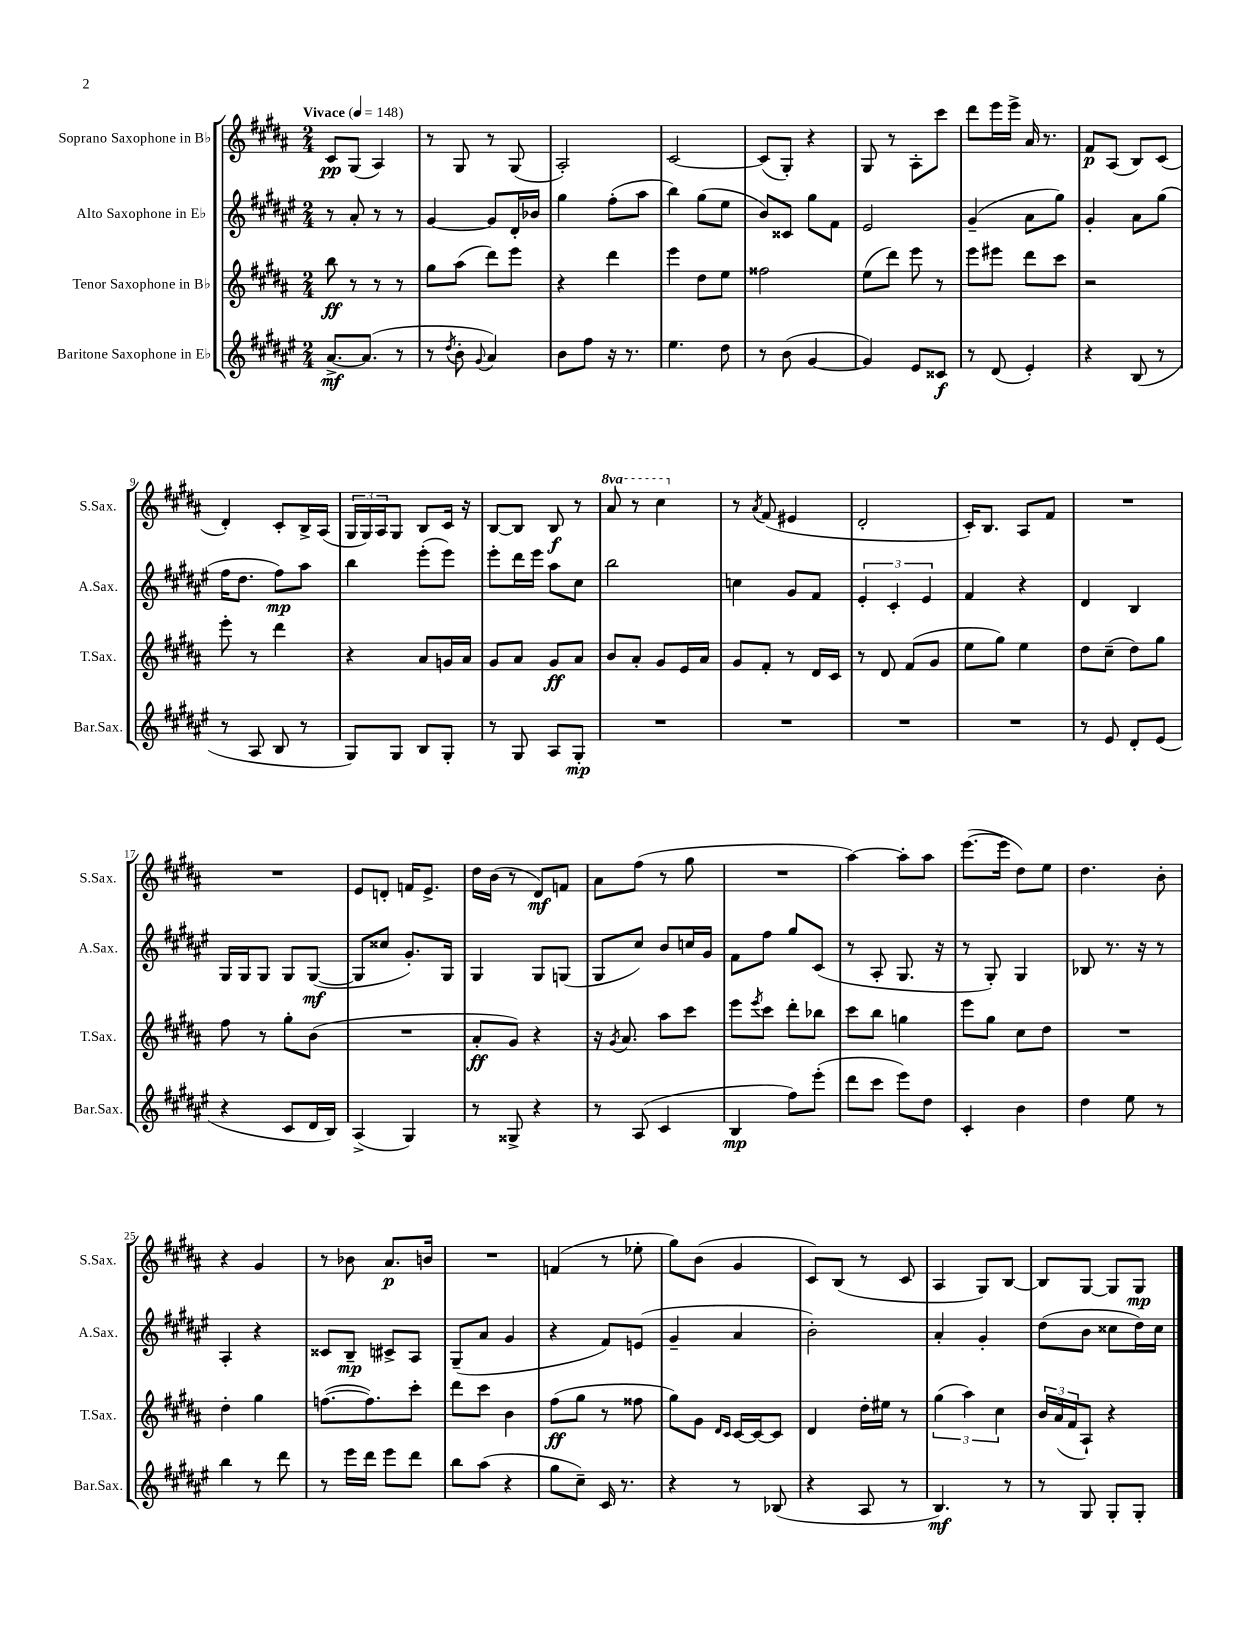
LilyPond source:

<<
\new StaffGroup <<
\new Staff = "s0" \with { instrumentName = "Soprano Saxophone in Bb" shortInstrumentName = "S.Sax." } {
    \clef treble \key b \major \numericTimeSignature \time 2/4 \set Staff.ottavationMarkups = #ottavation-simple-ordinals \tempo "Vivace" 4 = 148
    cis'8\pp gis8( ais4) |
    r8 gis8 r8 gis8( |
    ais2-.) |
    cis'2~ |
    cis'8( gis8-.) r4 |
    gis8 r8 ais8-. cis'''8 |
    dis'''8 e'''16 e'''16-> ais'16 r8. |
    fis'8\p ais8( b8) cis'8( |
    dis'4-.) cis'8-. b16-> ais16( |
    \tuplet 3/2 { gis16 gis16) ais16 } gis8 b8 cis'16 r16 |
    b8~ b8 b8\f r8 |
    \ottava #1 ais''8 r8 cis'''4 \ottava #0 |
    r8 \acciaccatura { ais'8 } fis'8( eis'4 |
    dis'2-. |
    cis'16-.) b8. ais8 fis'8 |
    R2 |
    R2 |
    e'8 d'8-. f'16 e'8.-> |
    dis''16 b'16( r8 dis'8\mf) f'8 |
    ais'8 fis''8( r8 gis''8 |
    R2 |
    ais''4~) ais''8-. ais''8 |
    e'''8.~( e'''16 dis''8) e''8 |
    dis''4. b'8-. |
    r4 gis'4 |
    r8 bes'8 ais'8.\p b'16 |
    R2 |
    f'4( r8 ees''8-. |
    gis''8) b'8( gis'4 |
    cis'8) b8( r8 cis'8 |
    ais4 gis8) b8~ |
    b8 gis8~ gis8 gis8\mp \bar "|." |
}
\new Staff = "s1" \with { instrumentName = "Alto Saxophone in Eb" shortInstrumentName = "A.Sax." } {
    \clef treble \key fis \major \numericTimeSignature \time 2/4
    r8 ais'8-. r8 r8 |
    gis'4~ gis'8 dis'16-. bes'16 |
    gis''4 fis''8-.( ais''8 |
    b''4) gis''8( eis''8 |
    b'8) cisis'8 gis''8 fis'8 |
    eis'2 |
    gis'4--( ais'8 gis''8) |
    gis'4-. ais'8 gis''8( |
    fis''16 dis''8. fis''8\mp) ais''8 |
    b''4 eis'''8-.( eis'''8) |
    eis'''8-. dis'''16 eis'''16 ais''8 cis''8 |
    b''2 |
    c''4 gis'8 fis'8 |
    \tuplet 3/2 { eis'4-. cis'4-. eis'4 } |
    fis'4 r4 |
    dis'4 b4 |
    gis16 gis16 gis8 gis8 gis8~\mf( |
    gis8 cisis''8 gis'8.-.) gis16 |
    gis4 gis8 g8( |
    gis8 cis''8) b'8 c''16 gis'16 |
    fis'8 fis''8 gis''8 cis'8( |
    r8 ais8-. gis8. r16 |
    r8 gis8-.) gis4 |
    bes8 r8. r16 r8 |
    ais4-. r4 |
    cisis'8 b8--\mp cis'8-> ais8 |
    gis8--( ais'8 gis'4 |
    r4 fis'8) e'8( |
    gis'4-- ais'4 |
    b'2-.) |
    ais'4-. gis'4-. |
    dis''8( b'8 cisis''8 dis''16) cisis''16 \bar "|." |
}
\new Staff = "s2" \with { instrumentName = "Tenor Saxophone in Bb" shortInstrumentName = "T.Sax." } {
    \clef treble \key b \major \numericTimeSignature \time 2/4
    b''8\ff r8 r8 r8 |
    gis''8 ais''8( dis'''8) e'''8 |
    r4 dis'''4 |
    e'''4 dis''8 e''8 |
    fisis''2 |
    e''8( dis'''8) e'''8 r8 |
    e'''8 eis'''8 dis'''8 cis'''8 |
    r2 |
    e'''8-. r8 dis'''4 |
    r4 ais'8 g'16 ais'16 |
    gis'8 ais'8 gis'8\ff ais'8 |
    b'8 ais'8-. gis'8 e'16 ais'16 |
    gis'8 fis'8-. r8 dis'16 cis'16 |
    r8 dis'8 fis'8( gis'8 |
    e''8 gis''8) e''4 |
    dis''8 cis''8--( dis''8) gis''8 |
    fis''8 r8 gis''8-. b'8( |
    R2 |
    ais'8-.\ff gis'8) r4 |
    r16 \acciaccatura { gis'8 } ais'8. ais''8 cis'''8 |
    e'''8 \acciaccatura { e'''8 } cis'''8 dis'''8-. bes''8 |
    cis'''8 b''8 g''4 |
    e'''8 gis''8 cis''8 dis''8 |
    R2 |
    dis''4-. gis''4 |
    f''8.~( f''8.) cis'''8-. |
    dis'''8 cis'''8 b'4 |
    fis''8\ff( gis''8 r8 fisis''8 |
    gis''8) gis'8 \grace { dis'16 cis'16 } cis'16~ cis'16~ cis'8 |
    dis'4 dis''16-. eis''16 r8 |
    \tuplet 3/2 { gis''4( ais''4) cis''4 } |
    \tuplet 3/2 { b'16 ais'16( fis'16 } ais8-!) r4 \bar "|." |
}
\new Staff = "s3" \with { instrumentName = "Baritone Saxophone in Eb" shortInstrumentName = "Bar.Sax." } {
    \clef treble \key fis \major \numericTimeSignature \time 2/4
    ais'8.~->\mf ais'8.( r8 |
    r8 \acciaccatura { dis''8 } b'8-. \appoggiatura { gis'8 } ais'4) |
    b'8 fis''8 r16 r8. |
    eis''4. dis''8 |
    r8 b'8( gis'4~ |
    gis'4) eis'8 cisis'8\f |
    r8 dis'8( eis'4-.) |
    r4 b8( r8 |
    r8 ais8 b8 r8 |
    gis8) gis8 b8 gis8-. |
    r8 gis8 ais8 gis8-.\mp |
    R2 |
    R2 |
    R2 |
    R2 |
    r8 eis'8 dis'8-. eis'8( |
    r4 cis'8 dis'16 b16) |
    ais4->( gis4) |
    r8 gisis8-> r4 |
    r8 ais8( cis'4 |
    b4\mp fis''8) eis'''8-.( |
    dis'''8 cis'''8 eis'''8) dis''8 |
    cis'4-. b'4 |
    dis''4 eis''8 r8 |
    b''4 r8 dis'''8 |
    r8 eis'''16 dis'''16 eis'''8 dis'''8 |
    b''8 ais''8( r4 |
    gis''8 cis''8--) cis'16 r8. |
    r4 r8 bes8( |
    r4 ais8 r8 |
    b4.\mf) r8 |
    r8 gis8 gis8-. gis8-. \bar "|." |
}
>>
>>
